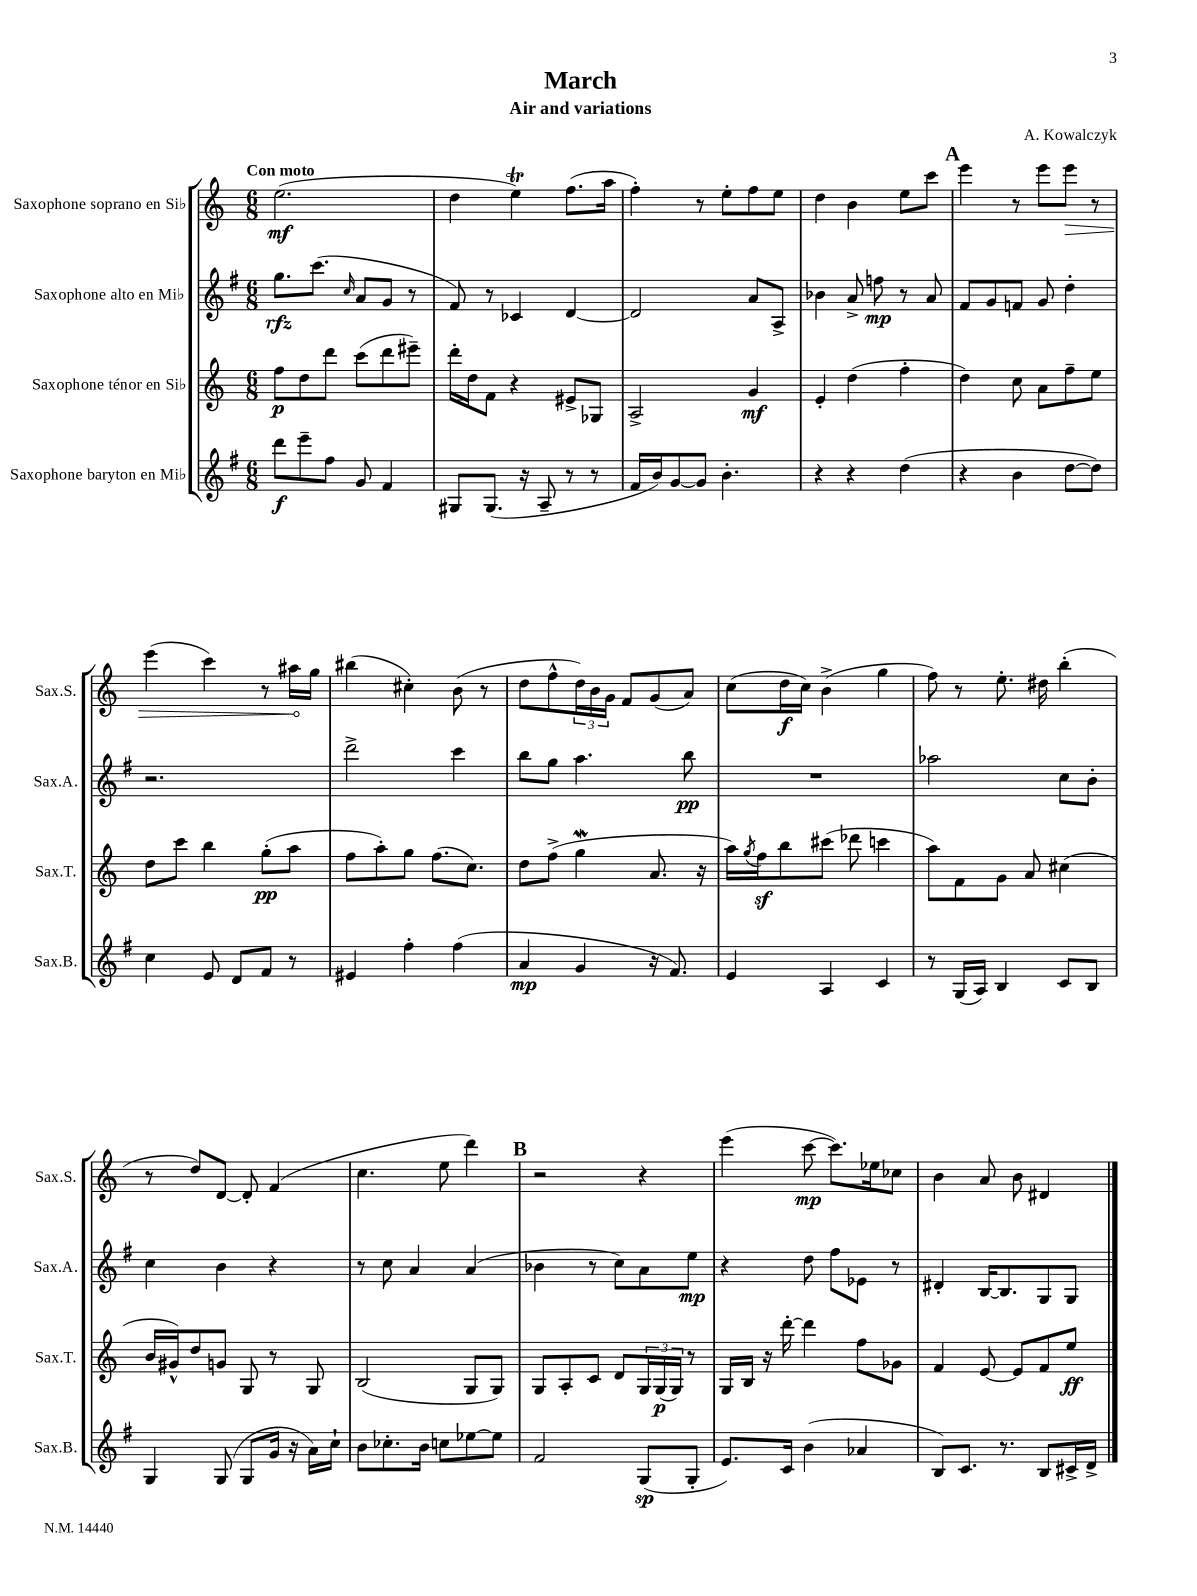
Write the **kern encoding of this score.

**kern	**kern	**kern	**kern
*staff4	*staff3	*staff2	*staff1
*clefG2	*clefG2	*clefG2	*clefG2
*k[f#]	*k[]	*k[f#]	*k[]
*M6/8	*M6/8	*M6/8	*M6/8
8ddd	8ff	8.gg	(2.ee
8eee~	8dd	.	.
.	.	(8.ccc	.
8ff#	8ddd	.	.
.	.	16qqcc	.
8g	(8ccc	8a	.
4f#	8ddd	8g	.
.	8eee#~)	8r	.
=	=	=	=
8G#	16ddd'	8f#)	4dd
.	16dd	.	.
(8.G#	8f	8r	.
.	4r	4c-	4ee)
16r	.	.	.
8A~	.	.	.
8r	8e#^	[4d	(8.ff
8r	8G-	.	.
.	.	.	16aa
=	=	=	=
16f#	2A^	2d]	4ff')
16b)	.	.	.
[8g	.	.	.
8g]	.	.	8r
4.b'	.	.	8ee'
.	4g	8a	8ff
.	.	8A^	8ee
=	=	=	=
4r	4e'	4b-	4dd
4r	(4dd	8a^	4b
.	.	8ff	.
(4dd	4ff'	8r	8ee
.	.	8a	8ccc
=	=	=	=
4r	4dd)	8f#	4eee
.	.	8g	.
4b	8cc	8f	8r
.	8a	8g	8eee
[8dd	8ff~	4dd'	8eee
8dd])	8ee	.	8r
=	=	=	=
4cc	8dd	2.r	(4eee
.	8ccc	.	.
8e	4bb	.	4ccc)
8d	.	.	.
8f#	(8gg'	.	8r
8r	8aa	.	16aa#
.	.	.	16gg
=	=	=	=
4e#	8ff	2ddd^	(4bb#
.	8aa')	.	.
4ff#'	8gg	.	4cc#')
.	(8.ff	.	.
(4ff#	.	4ccc	(8b
.	8.cc)	.	.
.	.	.	8r
=	=	=	=
4a	8dd	8bb	8dd
.	(8ff^	8gg	8ff^^
4g	4gg	4.aa	24dd)
.	.	.	24b
.	.	.	24g
.	.	.	8f
16r	8.a	.	(8g
8.f#)	.	.	.
.	.	8bb	8a)
.	16r	.	.
=	=	=	=
4e	16aa)	2.r	(8cc
.	8qgg	.	.
.	16ff	.	.
.	8bb	.	16dd
.	.	.	16cc)
4A	(8ccc#	.	(4b^
.	8ddd-	.	.
4c	4ccc	.	4gg
=	=	=	=
8r	8aa)	2aa-	8ff)
(16G	8f	.	8r
16A)	.	.	.
4B	8g	.	8.ee'
.	8a	.	.
.	.	.	16dd#
8c	(4cc#	8cc	(4bb'
8B	.	8b'	.
=	=	=	=
4G	16b	4cc	8r
.	16g#^^)	.	.
.	8dd	.	8dd)
(8G	8g	4b	[8d
8G	8G	.	8d']
16g	8r	4r	(4f
16r	.	.	.
16a)	8G	.	.
16cc`	.	.	.
=	=	=	=
8b	(2B	8r	4.cc
8.cc-'	.	8cc	.
.	.	4a	.
16b	.	.	.
8cc	.	.	8ee
[8ee-	8G	(4a	4ddd)
8ee-]	8G)	.	.
=	=	=	=
2f#	8G	4b-	2r
.	8A'	.	.
.	8c	8r	.
.	8d	8cc)	.
(8G	24G	8a	4r
.	(24G	.	.
.	24G)	.	.
8G'	8r	8ee	.
=	=	=	=
8.e)	16G	4r	(4eee
.	16B	.	.
.	16r	.	.
16c	[16ddd'	.	.
(4b	4ddd]	8dd	[8ccc
.	.	8ff#	8.ccc])
4a-	8ff	8e-	.
.	.	.	16ee-
.	8g-	8r	8cc-
=	=	=	=
8B)	4f	4d#'	4b
8.c	.	.	.
.	[8e	[16B	8a
8.r	.	8.B]	.
.	8e]	.	8b
8B	8f	8G	4d#
16c#^	8ee	8G	.
16d^	.	.	.
==	==	==	==
*-	*-	*-	*-
